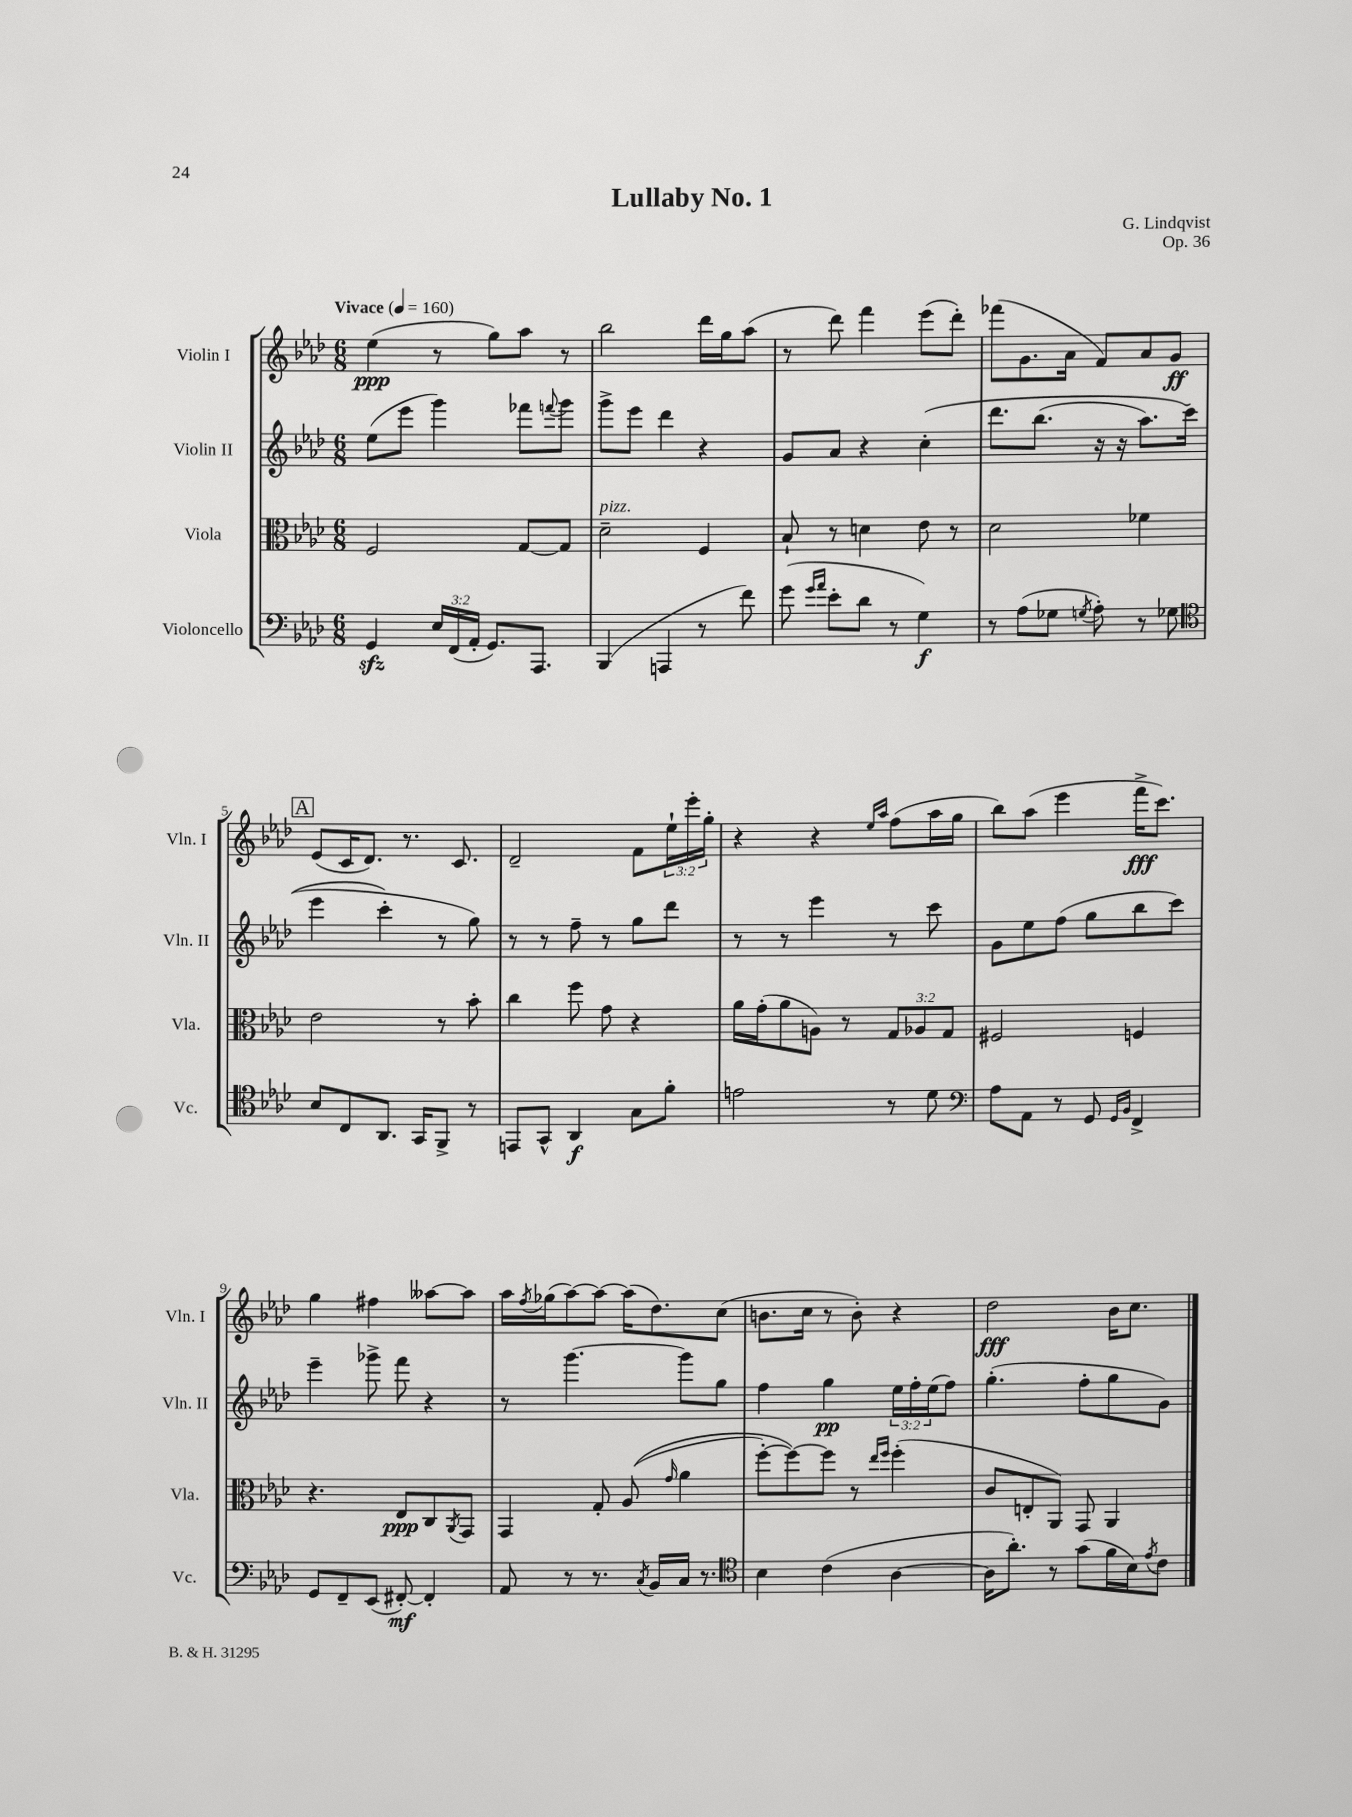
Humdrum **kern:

**kern	**kern	**kern	**kern
*staff4	*staff3	*staff2	*staff1
*clefF4	*clefC3	*clefG2	*clefG2
*k[b-e-a-d-]	*k[b-e-a-d-]	*k[b-e-a-d-]	*k[b-e-a-d-]
*M6/8	*M6/8	*M6/8	*M6/8
*MM160	*MM160	*MM160	*MM160
4GG	2F	(8ee-	(4ee-
.	.	8eee-	.
24E-	.	4ggg)	8r
(24FF	.	.	.
24AA-'	.	.	.
8.GG)	.	.	8gg)
.	[8G	8fff-	8aa-
8.AAA-	.	.	.
.	.	8qqfff	.
.	8G]	8ggg	8r
=	=	=	=
(4BBB-	2d-~	8ggg^	2bb-
.	.	8eee-	.
4AAA	.	4ddd-	.
8r	4F	4r	16ddd-
.	.	.	16gg
8f)	.	.	(8aa-
=	=	=	=
(8g	8B-`	8g	8r
16qqg	.	.	.
16qqa-	.	.	.
8e-'	8r	8a-	8ddd-)
8d-	4d	4r	4fff
8r	.	.	.
4G)	8e-	&(4cc'	(8eee-
.	8r	.	8ddd-')
=	=	=	=
8r	2d-	8.ddd-	(8fff-
(8A-	.	.	8.g
.	.	(8.bb-	.
8G-	.	.	.
.	.	.	16a-
8qG	.	.	.
8A-')	.	16r	8f)
.	.	16r	.
8r	4f-	8.aa-)	8a-
8G-	.	.	8g
.	.	(16ccc	.
=	=	=	=
*clefC4	*	*	*
8B-	2e-	4eee-	(8e-
8C	.	.	16c
.	.	.	8.d-)
8.AA-	.	4ccc'&)	.
.	.	.	8.r
16GG	.	.	.
8FF^	8r	8r	.
.	.	.	8.c
8r	8b-'	8gg)	.
=	=	=	=
8EE	4cc	8r	2d-~
8GG^^	.	8r	.
4AA-	8ff	8ff~	.
.	8g	8r	.
8G	4r	8gg	8f
8f'	.	8ddd-	24ee-`
.	.	.	24eee-'
.	.	.	24gg'
=	=	=	=
2e	16a-	8r	4r
.	(16g'	.	.
.	8a-	8r	.
.	8A)	4eee-	4r
.	8r	.	.
.	.	.	16qqee-
.	.	.	16qqaa-
8r	12G	8r	(8ff
.	12A-	.	.
8d-	.	8ccc	16aa-
.	12G	.	.
.	.	.	16gg
=	=	=	=
*clefF4	*	*	*
8A-	2F#	8g	8bb-)
8AA-	.	8ee-	(8aa-
8r	.	(8ff	4eee-
8GG	.	8gg	.
16qqGG	.	.	.
16qqBB-	.	.	.
4FF^	4F	8bb-	16fff^
.	.	.	8.ccc)
.	.	8ccc)	.
=	=	=	=
8GG	4.r	4eee-~	4gg
8FF~	.	.	.
(8EE-	.	8ggg-^	4ff#
[8FF#')	8E-	8fff	.
4FF#']	8C	4r	[8aa--
.	8qAA-	.	.
.	8GG	.	8aa--]
=	=	=	=
8AA-	4GG	8r	16aa-
.	.	.	8qff
.	.	.	(16gg-
8r	.	[4.ggg	[8aa-)
8.r	8G'	.	8aa-_
.	&((8A-	.	(16aa-]
8qC	.	.	.
16BB-	.	.	8.dd-)
.	16qqg	.	.
16C	4a-	8ggg]	.
8.r	.	.	.
.	.	8gg	(8cc
=	=	=	=
*clefC4	*	*	*
4B-	[8ff')	4ff	8.b
.	8ff_&)	.	.
.	.	.	16cc
(4c	8ff]	4gg	8r
.	8r	.	8b')
.	16qqee-	.	.
.	16qqff	.	.
[4A-	(4ff'	24ee-	4r
.	.	24ff'	.
.	.	(24ee-	.
.	.	8ff)	.
=	=	=	=
16A-]	8c	(4.gg'	2dd-
8.a-')	.	.	.
.	8E'	.	.
8r	8AA-)	.	.
(8g	8GG	8ff'	.
16f	4AA-	8gg	16b-
16B-)	.	.	8.cc
8qe-	.	.	.
8c	.	8g)	.
==	==	==	==
*-	*-	*-	*-
